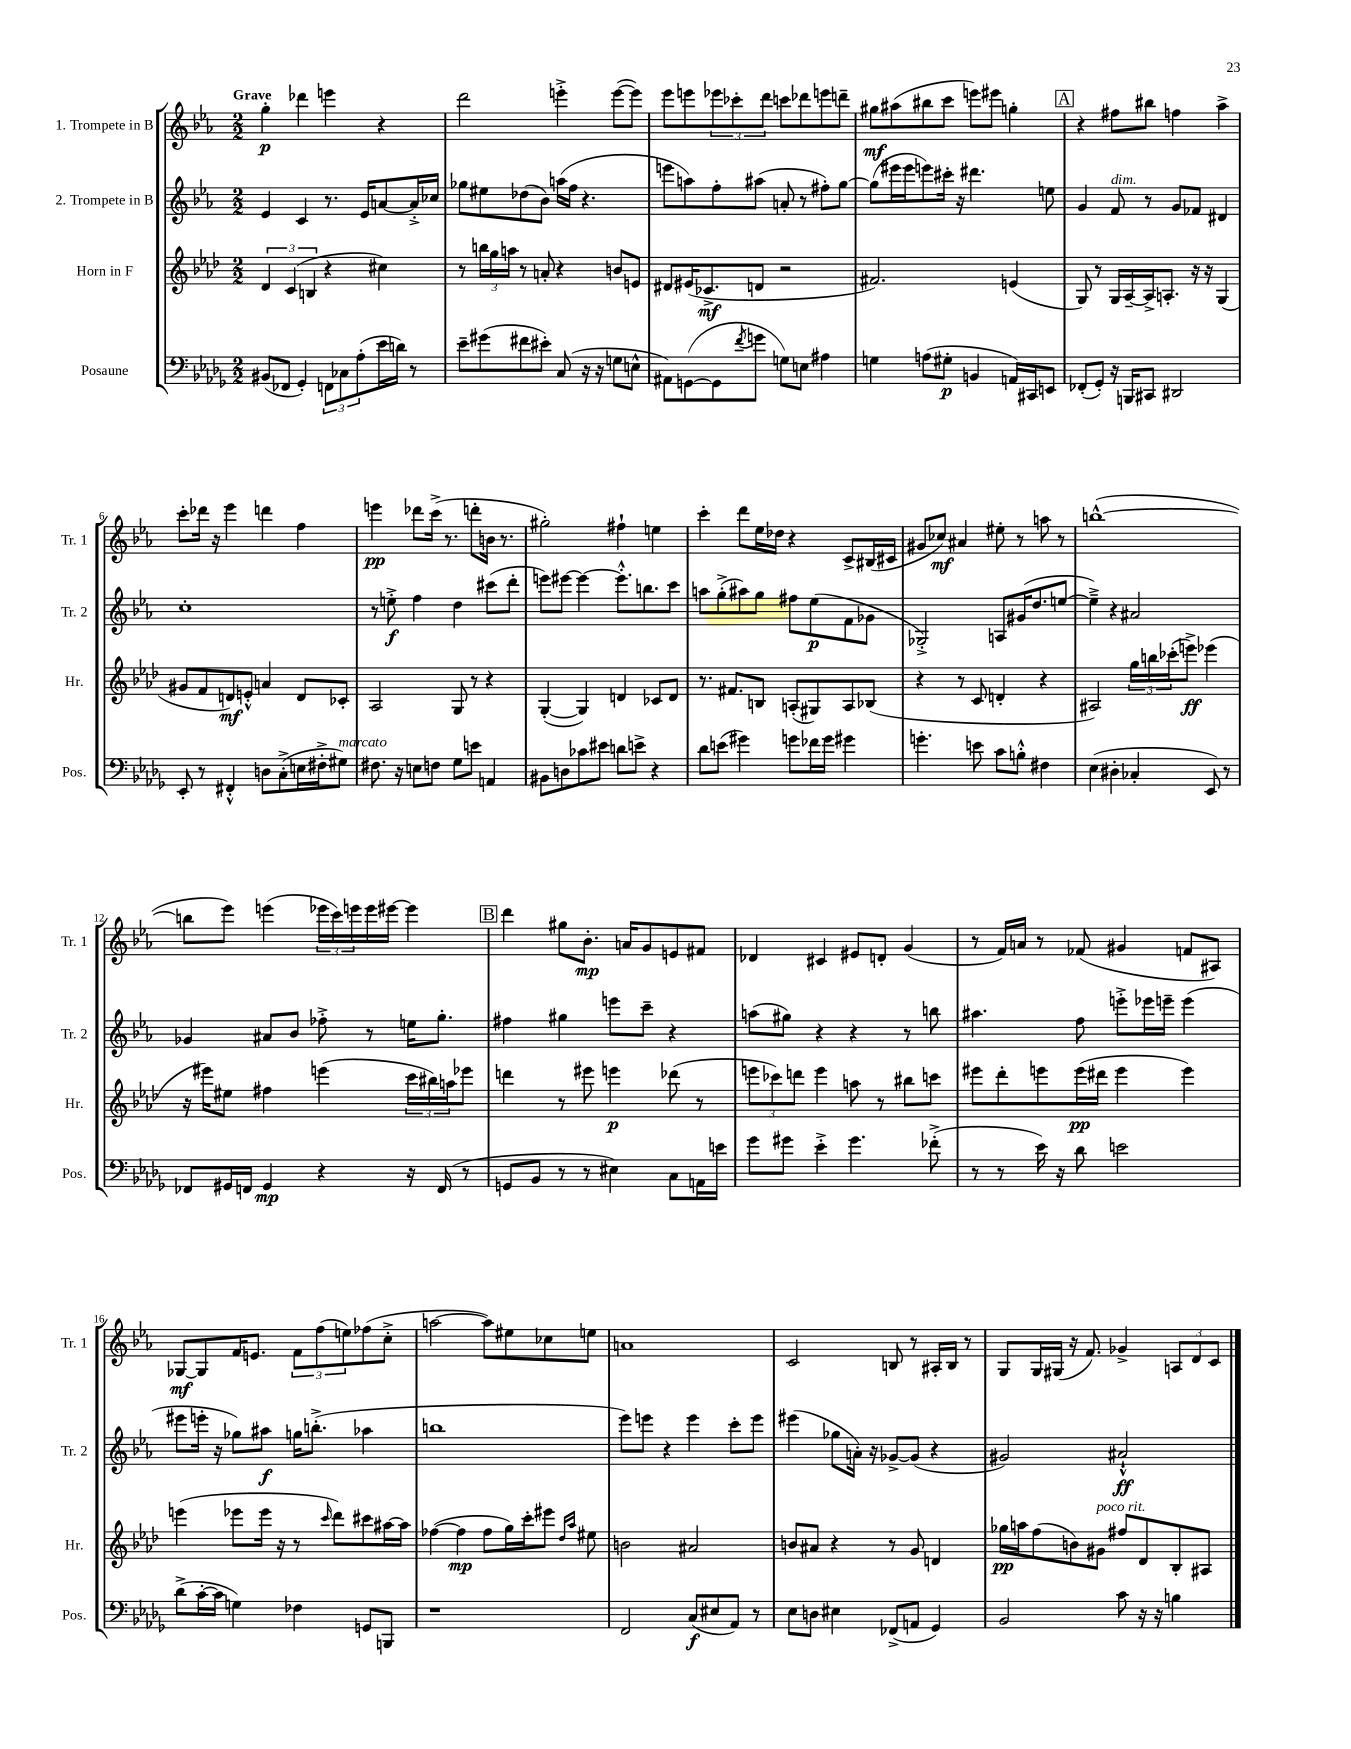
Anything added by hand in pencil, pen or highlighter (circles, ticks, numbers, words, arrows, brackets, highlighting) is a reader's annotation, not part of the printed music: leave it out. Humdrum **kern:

**kern	**kern	**kern	**kern
*staff4	*staff3	*staff2	*staff1
*clefF4	*clefG2	*clefG2	*clefG2
*k[b-e-a-d-g-]	*k[b-e-a-d-]	*k[b-e-a-]	*k[b-e-a-]
*M2/2	*M2/2	*M2/2	*M2/2
(8BB#/L	6d-/	4e-/	4gg'\
8FF-/J	.	.	.
.	(6c/	.	.
4GG-'/)	.	4c/	4ddd-\
.	6B/	.	.
12FF\L	4r	8.r	4eee\
12C-\	.	.	.
(12A-'\	.	.	.
.	.	16e-/LK	.
16e-\L	4cc#\)	[8a/	4r
16d\JJ)	.	.	.
8r	.	16a'^/]L	.
.	.	16cc-/JJ	.
=	=	=	=
8e-~\L	8r	8gg-\L	2ddd\
(8g#\	24bb\LL	8ee#\	.
.	24gg\	.	.
.	24aa\JJ	.	.
8f#\	8r	(8dd-\	.
8e#'\J)	8a'/	8b-\J)	.
(8C/	4r	(16aa\LL	4eee'^\
.	.	16ff\JJ	.
16r	.	4.r	.
16r	.	.	.
8G\L	8b/L	.	([8eee\L
8E^^\J	8e/J	.	8eee\]J)
=	=	=	=
8AA#\L)	8d#/L	8eee\L	8eee-\L
([8GG\	(16e#/K	8aa\)	8eee\
.	8.c-^/	.	.
8GG\]	.	8ff'\	12eee-\
.	.	.	12ccc-'\
8qf/	.	.	.
8g\J	8d/J	(8aa#\J	.
.	.	.	12ddd\J
8G\L)	2r	8a'/	8ccc\L
8E\J	.	8r	8ddd-\
4A#\	.	8ff#'\L)	8eee\
.	.	[8gg\J	8ddd~\J
=	=	=	=
4G\	2.f#/)	(8gg\]L	8gg#\L
.	.	16eee#\L	(8aa#\
.	.	16eee#\J	.
(8A\L	.	8eee\)	8bb#\
8G#'\J	.	16ccc#'\Jk	8ccc\J
.	.	16r	.
4BB/	.	4.ddd#\	8eee\L)
.	.	.	8eee#\J
16AA/LL)	(4e/	.	4gg'\
16CC#/J	.	.	.
8EE/J	.	8ee\	.
=	=	=	=
(8FF-'/L	8G/)	4g/	4r
8GG-'/J)	8r	.	.
16r	16G/LL	8f/	8ff#\L
16BBB/LK	[16A-~/	.	.
8CC#/J	16A-^/]J	8r	8bb#\J
.	8.A'/J	.	.
2DD#/	.	8g/L	4ff\
.	16r	8f-/J	.
.	16r	.	.
.	(4G/	4d#/	4aa-^\
=	=	=	=
8EE-'/	8g#/L	1cc'	8ccc'\L
8r	8f/	.	16ddd-\Jk
.	.	.	16r
4FF#'^^/	8d/)	.	4eee-\
.	8e'^^/J	.	.
8D\L	4a/	.	4ddd\
(8C'^\	.	.	.
16E\L	8d/L	.	4ff\
16F#'^\J	.	.	.
8G#\J)	8c-'/J	.	.
=	=	=	=
8.F#\	2A-/	8r	4eee\
.	.	8ee'^\	.
16r	.	.	.
8E\L	.	4ff\	8ddd-\L
8F\J	.	.	(16ccc^\Jk
.	.	.	8.r
8G-\L	8G/	4dd\	.
8e\J	8r	.	8ddd'\L
4AA/	4r	(8ccc#\L	16b\Jk
.	.	.	8.r
.	.	8ddd'\J	.
=	=	=	=
8BB#\L	([4G'/	8eee\L)	2gg#'\)
8D\	.	[8eee#\J	.
8c-\	4G/])	4eee#\_	.
8e#\J	.	.	.
8d\L	4d/	8.eee#'^^\]L	4ff#`\
8e^\J	.	.	.
.	.	8.bb\	.
4r	8c-/L	.	4ee\
.	8d/J	8ccc\J	.
=	=	=	=
8d-\L	8.r	8aa\L	4ccc'\
(8e\J	.	(8gg'^\	.
.	8.f#/L	.	.
4g#\)	.	8aa#\)	8ddd\L
.	8B/J	8gg\J	16ee-\L
.	.	.	16dd-\JJ
8g\L	(8A'/L	8ff#\L	4r
16f-\L	8G#/)	(8ee-\	.
16g\JJ	.	.	.
4g#\	8A/	8f\	8c^/L
.	(8B-/J	8g-\J	(16B#/L
.	.	.	16c#/JJ
=	=	=	=
4.g'\	4r	2G-'^/)	8g#/L
.	.	.	8cc-/J)
.	8r	.	4a#/
8e\	8c/	.	.
8c\L	4d'/	8A/L	8ee#'\
8B'^^\J	.	(16g#/K	8r
.	.	8.dd/	.
4F#\	4r	.	8aa\
.	.	[8ee/J	8r
=	=	=	=
(4E-\	2A#/)	4ee~^\])	([1bb^^
4D#'\	.	4r	.
4C-'/	24gg\LL	2a#/	.
.	24bb\	.	.
.	(24ccc-'\J	.	.
.	8eee^\J)	.	.
8EE-/)	(4eee-\	.	.
8r	.	.	.
=	=	=	=
8FF-/L	16r	4g-/	8bb\]L
.	16eee#\LK)	.	.
16GG#/L	8ee#\J	.	8eee-\J)
16FF/JJ	.	.	.
4GG#/	4ff#\	8a#/L	(4eee\
.	.	8b-/J	.
4r	(4eee\	8ff-'^\	24eee-\LL
.	.	.	24ccc\)
.	.	.	24eee\
.	.	8r	16eee\
.	.	.	[16eee#\JJ
16r	24ccc\LL	16ee\LK	4eee#\]
.	24bb#\)	.	.
(16FF/	.	8.gg'\J	.
.	24aa\J	.	.
8r	8eee-\J	.	.
=	=	=	=
8GG/L	4ddd\	4ff#\	4ddd\
8BB-/J	.	.	.
8r	8r	4gg#\	8gg#\L
8r	8eee#\	.	8.b-'\J
4E#\)	4eee\	8eee\L	.
.	.	.	16a/LK
.	.	8ccc~\J	8g/
8C\L	(8ddd-\	4r	8e/
16AA\L	8r	.	8f#/J
16e\JJ	.	.	.
=	=	=	=
8g-\L	12eee\L	(8aa\L	4d-/
.	12ccc-\)	.	.
8g#\J	.	8gg#\J)	.
.	12ddd\J	.	.
4e-'^\	4eee\	4r	4c#/
4.g#\	8aa\	4r	8e#/L
.	8r	.	8d'/J
.	8bb#\L	8r	(4g/
(8f-'^\	8ccc\J	8bb\	.
=	=	=	=
8r	8eee#\L	4.aa#\	8r
8r	8ddd-'\	.	16f/LL)
.	.	.	16a/JJ
16e-\)	8eee\	.	8r
16r	.	.	.
8d-\	(16eee\L	8ff\	(8f-/
.	16ddd#\JJ	.	.
2e\	4eee\	8eee'^\L	4g#/
.	.	16eee-\L	.
.	.	16eee~\JJ	.
.	4eee\)	(4eee\	8f/L
.	.	.	8A#/J)
=	=	=	=
(8d-^\L	(4eee\	8eee#\L	[8G-/L
[16c'\L	.	16eee'\Jk	8G-/]
16c\]JJ	.	16r	.
4G\)	8eee-\L	8gg-\L)	16f/K
.	.	.	8.e/J
.	16eee-\Jk	8aa#\J	.
.	16r	.	.
4F-\	8r	16gg\LK	12f\L
.	.	(8.bb'^\J	.
.	.	.	(12ff\
.	16qqccc/	.	.
.	8ddd-\L)	.	.
.	.	.	12ee\)
8GG/L	8ccc#\	4aa-\	(8ff-\
8BBB/J	[16aa#\L	.	8cc'^\J
.	16aa#\]JJ	.	.
=	=	=	=
1r	([4ff-\	1bb	[2aa\
.	4ff-\]	.	.
.	8ff-\L	.	8aa\]L)
.	16gg\L)	.	8ee#\
.	16ccc'\J	.	.
.	8eee#\J	.	8cc-\
.	16qqdd-/LL	.	.
.	16qqaa-/JJ	.	.
.	8ee#\	.	8ee\J
=	=	=	=
2FF/	2b\	8eee-\L)	1a
.	.	8eee\J	.
.	.	4r	.
(8C/L	2a#/	4eee\	.
8E#/	.	.	.
8AA-/J)	.	8ccc'\L	.
8r	.	8eee\J	.
=	=	=	=
8E-\L	8b/L	(4eee#\	2c/
8D\J	8a#/J	.	.
4E#\	4r	8gg-\L	.
.	.	16a'\Jk)	.
.	.	16r	.
(8FF-^/L	8r	[8g-^/L	8B/
8AA/J	8g/	(8g-/]J	8r
4GG-/)	4d/	4r	16A#'/LL
.	.	.	16B/JJ
.	.	.	8r
=	=	=	=
2BB-/	16gg-\LL	2g#/)	8G/L
.	16aa\J	.	.
.	(8ff\	.	16G/L
.	.	.	(16G#/JJ
.	8b\)	.	16r
.	.	.	8.f/)
.	8g#\J	.	.
8c\	8ff#/L	2a#`^^/	4g-^/
16r	8d-/	.	.
16r	.	.	.
4B\	8B-'/	.	12A/L
.	.	.	12d/
.	8A#/J	.	.
.	.	.	12c/J
==	==	==	==
*-	*-	*-	*-
